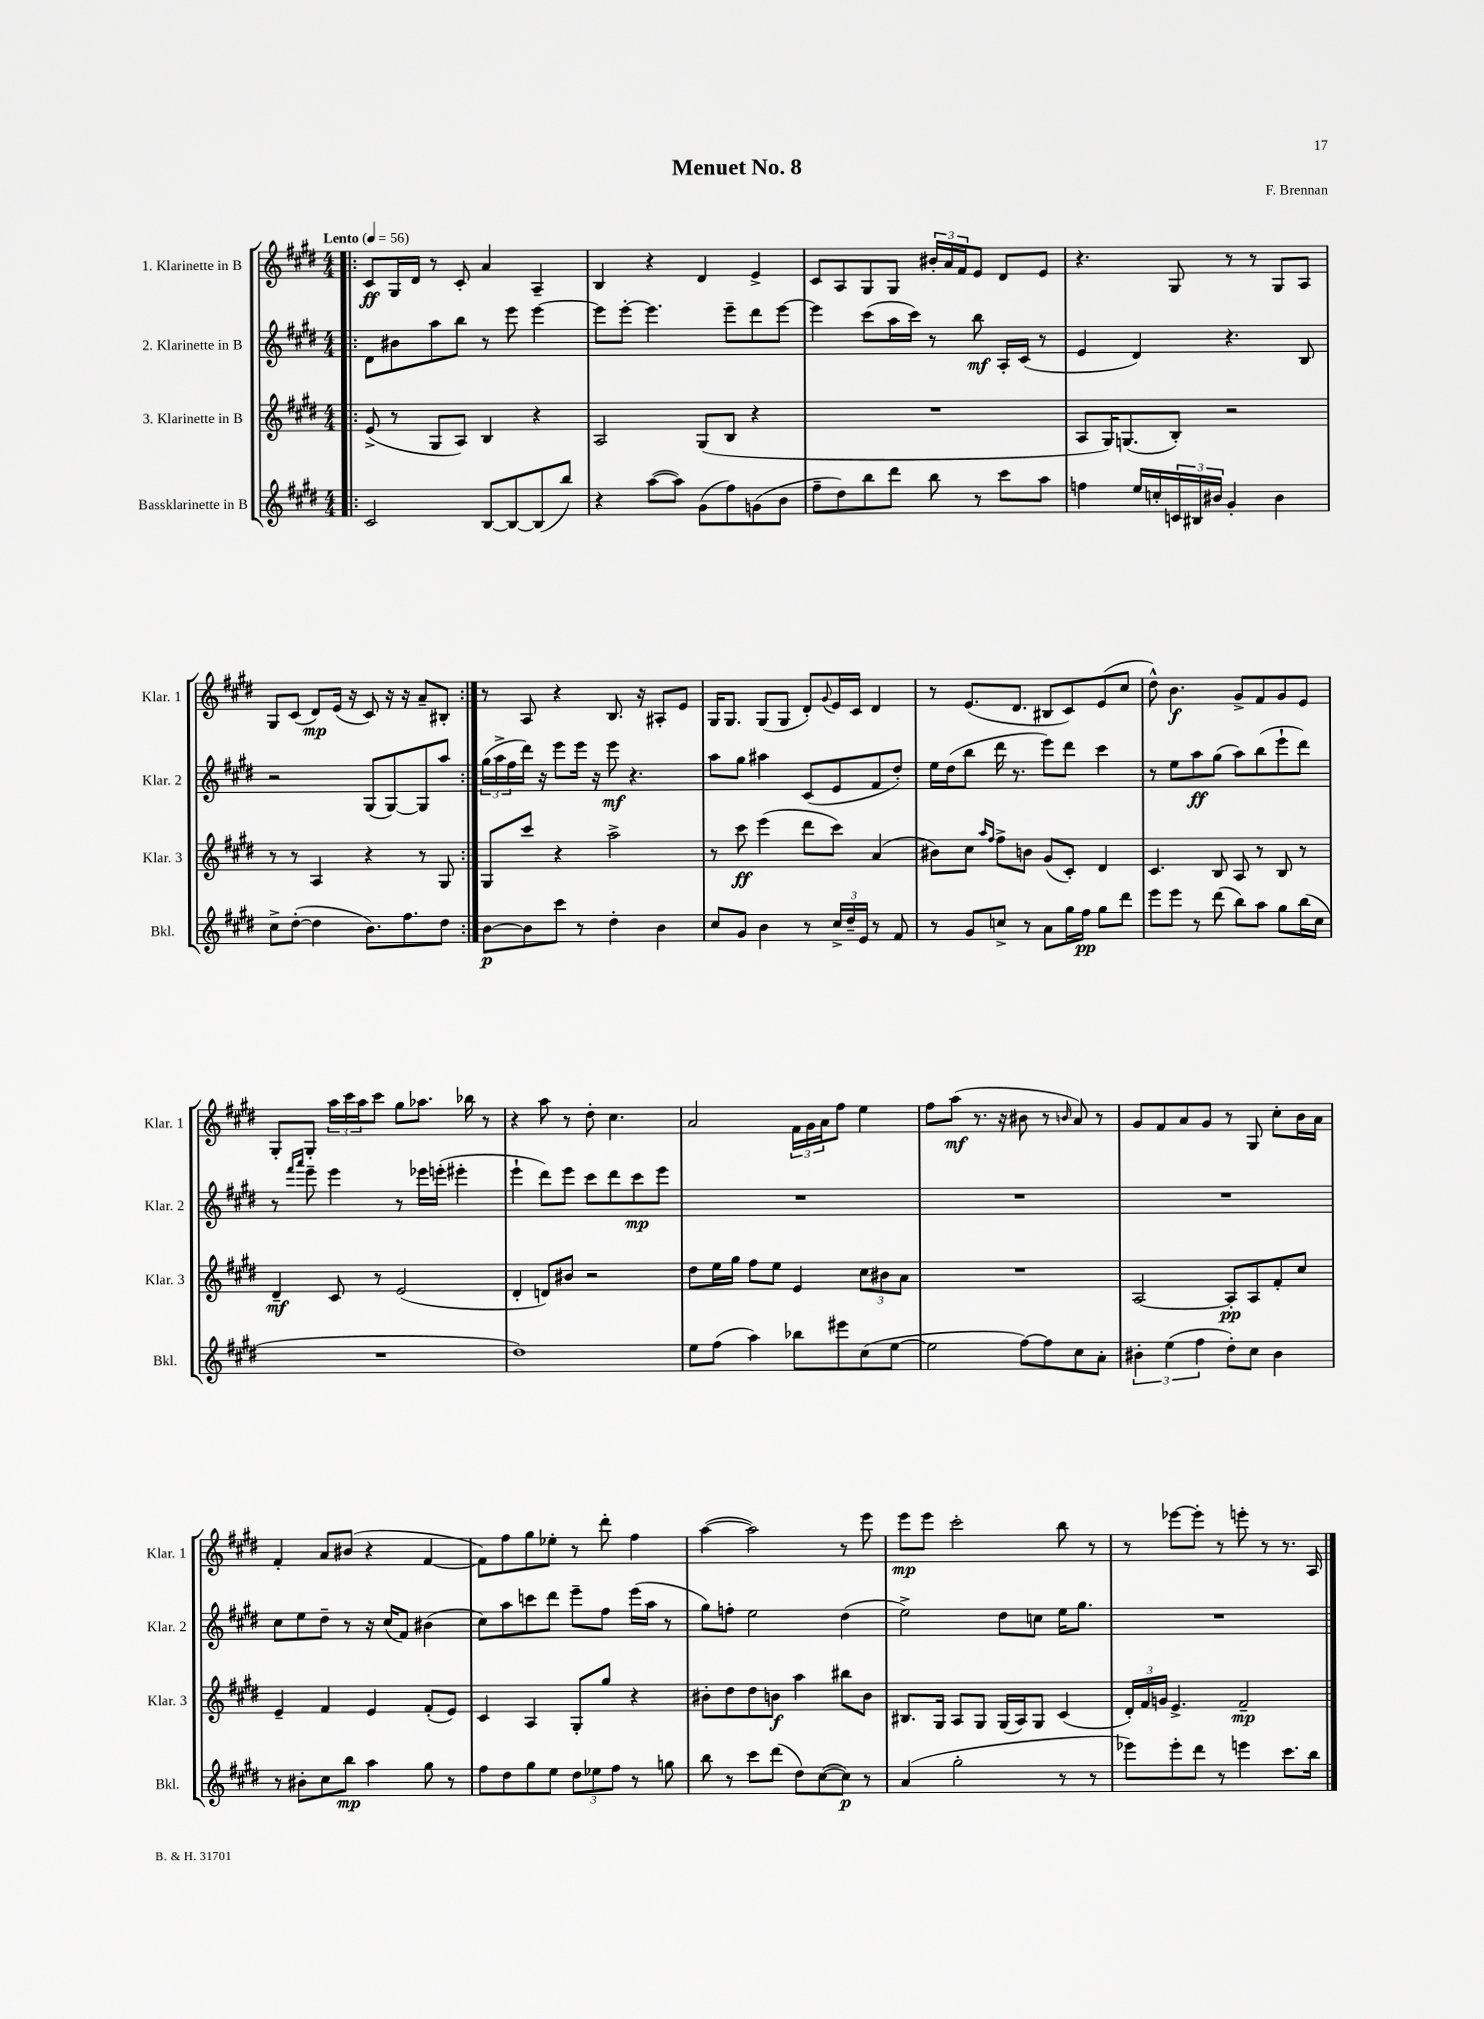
\header { title = "Menuet No. 8" composer = "F. Brennan" }
<<
\new StaffGroup <<
\new Staff = "s0" \with { instrumentName = "1. Klarinette in B" shortInstrumentName = "Klar. 1" } {
    \clef treble \key e \major \numericTimeSignature \time 4/4 \tempo "Lento" 4 = 56
    \repeat volta 2 { \bar ".|:" cis'8\ff gis16 dis'16 r8 cis'8-. a'4 a4-- |
    b4 r4 dis'4 e'4-> |
    cis'8 a8 gis8 gis8 \tuplet 3/2 { bis'16-. a'16 fis'16 } e'8 dis'8 e'8 |
    r4. gis8 r8 r8 gis8 a8 |
    gis8 cis'8( dis'8\mp) e'16( r16 cis'8) r16 r16 a'8-- bis8-. | }
    r8 a8 r4 b8. r16 ais8-. e'8 |
    gis16 gis8. gis8( gis8 dis'8-.) \appoggiatura { gis'8 } e'16 cis'16 dis'4 |
    r8 e'8.( dis'8. bis8 cis'8) e'8( cis''8 |
    dis''8-^) b'4.\f gis'8-> fis'8 gis'8 e'8 |
    gis8-. gis8-. \tuplet 3/2 { a''16 cis'''16 a''16 } cis'''8 gis''8 aes''8. bes''16 r8 |
    r4 a''8 r8 dis''8-. cis''4. |
    a'2 \tuplet 3/2 { fis'16 gis'16 a'16 } fis''8 e''4 |
    fis''8 a''8\mf( r8. r16 bis'8 r8 \grace { b'16 } a'8) r8 |
    gis'8 fis'8 a'8 gis'8 r8 gis8 cis''8-. b'16 a'16 |
    fis'4-. a'8 bis'8( r4 fis'4~ |
    fis'8) fis''8 gis''8 ees''8-. r8 dis'''8-. fis''4 |
    a''4~( a''2) r8 e'''8 |
    e'''8\mp e'''8 cis'''2-. b''8 r8 |
    r8 ees'''8~ ees'''8-. r8 e'''8-. r8 r8. a16 \bar "|." |
}
\new Staff = "s1" \with { instrumentName = "2. Klarinette in B" shortInstrumentName = "Klar. 2" } {
    \clef treble \key e \major \numericTimeSignature \time 4/4
    \repeat volta 2 { \bar ".|:" dis'8 bis'8 a''8 b''8 r8 e'''8 e'''4~ |
    e'''8 e'''8~-. e'''4. e'''8-- dis'''8 e'''8~ |
    e'''4 cis'''8( a''16 cis'''16) r8 b''8\mf a16-. cis'16( r8 |
    e'4 dis'4) r4. b8 |
    r2 gis8( gis8~) gis8 a''8 | }
    \tuplet 3/2 { gis''16( a''16-> fis''16 } dis'''16) r16 e'''8 e'''16 r16 e'''8\mf r4. |
    a''8 gis''8 ais''4 cis'8( e'8 fis'8 dis''8-.) |
    e''16 dis''16( b''8 dis'''16 r8. e'''8) dis'''8 cis'''4 |
    r8 e''8 a''8\ff gis''8( a''8) b''8( e'''8-! dis'''8) |
    r8 \grace { fis'''16 a'''16 } e'''8-- e'''4 r8 ees'''16 e'''16-.( eis'''4-. |
    e'''4-! dis'''8) e'''8 cis'''8 dis'''8 cis'''8\mp e'''8 |
    R1 |
    R1 |
    R1 |
    cis''8 e''8 dis''8-- r8 r16 cis''16( fis'8) bis'4( |
    cis''8) a''8 c'''8 dis'''8 e'''8-- fis''8 e'''16( a''16 r8 |
    gis''8) f''8-. e''2 dis''4( |
    e''2->) dis''8 c''8 e''16 gis''8. |
    R1 \bar "|." |
}
\new Staff = "s2" \with { instrumentName = "3. Klarinette in B" shortInstrumentName = "Klar. 3" } {
    \clef treble \key e \major \numericTimeSignature \time 4/4
    \repeat volta 2 { \bar ".|:" e'8->( r8 gis8 a8) b4 r4 |
    a2 gis8( b8 r4 |
    R1 |
    a8 gis16) g8.( b8-.) r2 |
    r8 r8 a4 r4 r8 gis8 | }
    gis8 cis'''8 r4 a''2-> |
    r8 cis'''8\ff e'''4( dis'''8 cis'''8) a'4( |
    bis'8) cis''8 \grace { a''16 fis''16 } fis''8-> b'8 gis'8( cis'8-.) dis'4 |
    cis'4. b8 a8 r8 b8 r8 |
    dis'4--\mf cis'8 r8 e'2( |
    dis'4-. d'8) bis'8 r2 |
    dis''8 e''16 gis''16 fis''8 e''8 e'4 \tuplet 3/2 { cis''8 bis'8 a'8 } |
    R1 |
    a2~ a8-.\pp a8 fis'8-. cis''8 |
    e'4-- fis'4 e'4 fis'8-.( e'8) |
    cis'4 a4 gis8-. gis''8 r4 |
    bis'8-. dis''8 dis''8 b'8\f a''4 bis''8 b'8 |
    bis8. gis16 a8 gis8 gis16( a16) gis8 cis'4( |
    \tuplet 3/2 { dis'16-.) fis'16 g'16 } e'4.-> fis'2--\mp \bar "|." |
}
\new Staff = "s3" \with { instrumentName = "Bassklarinette in B" shortInstrumentName = "Bkl." } {
    \clef treble \key e \major \numericTimeSignature \time 4/4
    \repeat volta 2 { \bar ".|:" cis'2 b8~ b8~ b8( b''8) |
    r4 a''8~( a''8) gis'8( fis''8) g'8( b'8 |
    fis''8-- dis''8) b''8 dis'''8 b''8 r8 cis'''8 a''8 |
    f''4 e''16 c''16-. \tuplet 3/2 { c'16 bis16 bis'16 } gis'4-. bis'4 |
    cis''8-> dis''8~-.( dis''4 b'8.) fis''8. dis''8 | }
    b'8~\p b'8 cis'''8 r8 dis''4-. b'4 |
    cis''8 gis'8 b'4 r8 \tuplet 3/2 { cis''16-> dis''16-- e'16 } r8 fis'8 |
    r8 gis'8 c''8-> r8 a'8 gis''16 fis''16\pp gis''8 dis'''8 |
    e'''8 e'''8 r8 dis'''8( b''8) a''8 gis''8 b''16( cis''16 |
    R1 |
    dis''1) |
    e''8 fis''8( a''4) bes''8 eis'''8 cis''8( e''8~ |
    e''2 fis''8~) fis''8 cis''8 a'8-. |
    \tuplet 3/2 { bis'4-. e''4( fis''4 } dis''8-.) cis''8 bis'4 |
    r8 bis'8-. cis''8 b''8\mp a''4 gis''8 r8 |
    fis''8 dis''8 gis''8 e''8 \tuplet 3/2 { dis''8 ees''8 fis''8 } r8 g''8 |
    b''8 r8 cis'''8 dis'''8( dis''8) cis''8~( cis''8\p) r8 |
    a'4( gis''2-. r8 r8 |
    ees'''8) ees'''8-. dis'''8 r8 e'''4 cis'''8. b''16 \bar "|." |
}
>>
>>
\layout { \context { \Score \remove "Bar_number_engraver" } }
